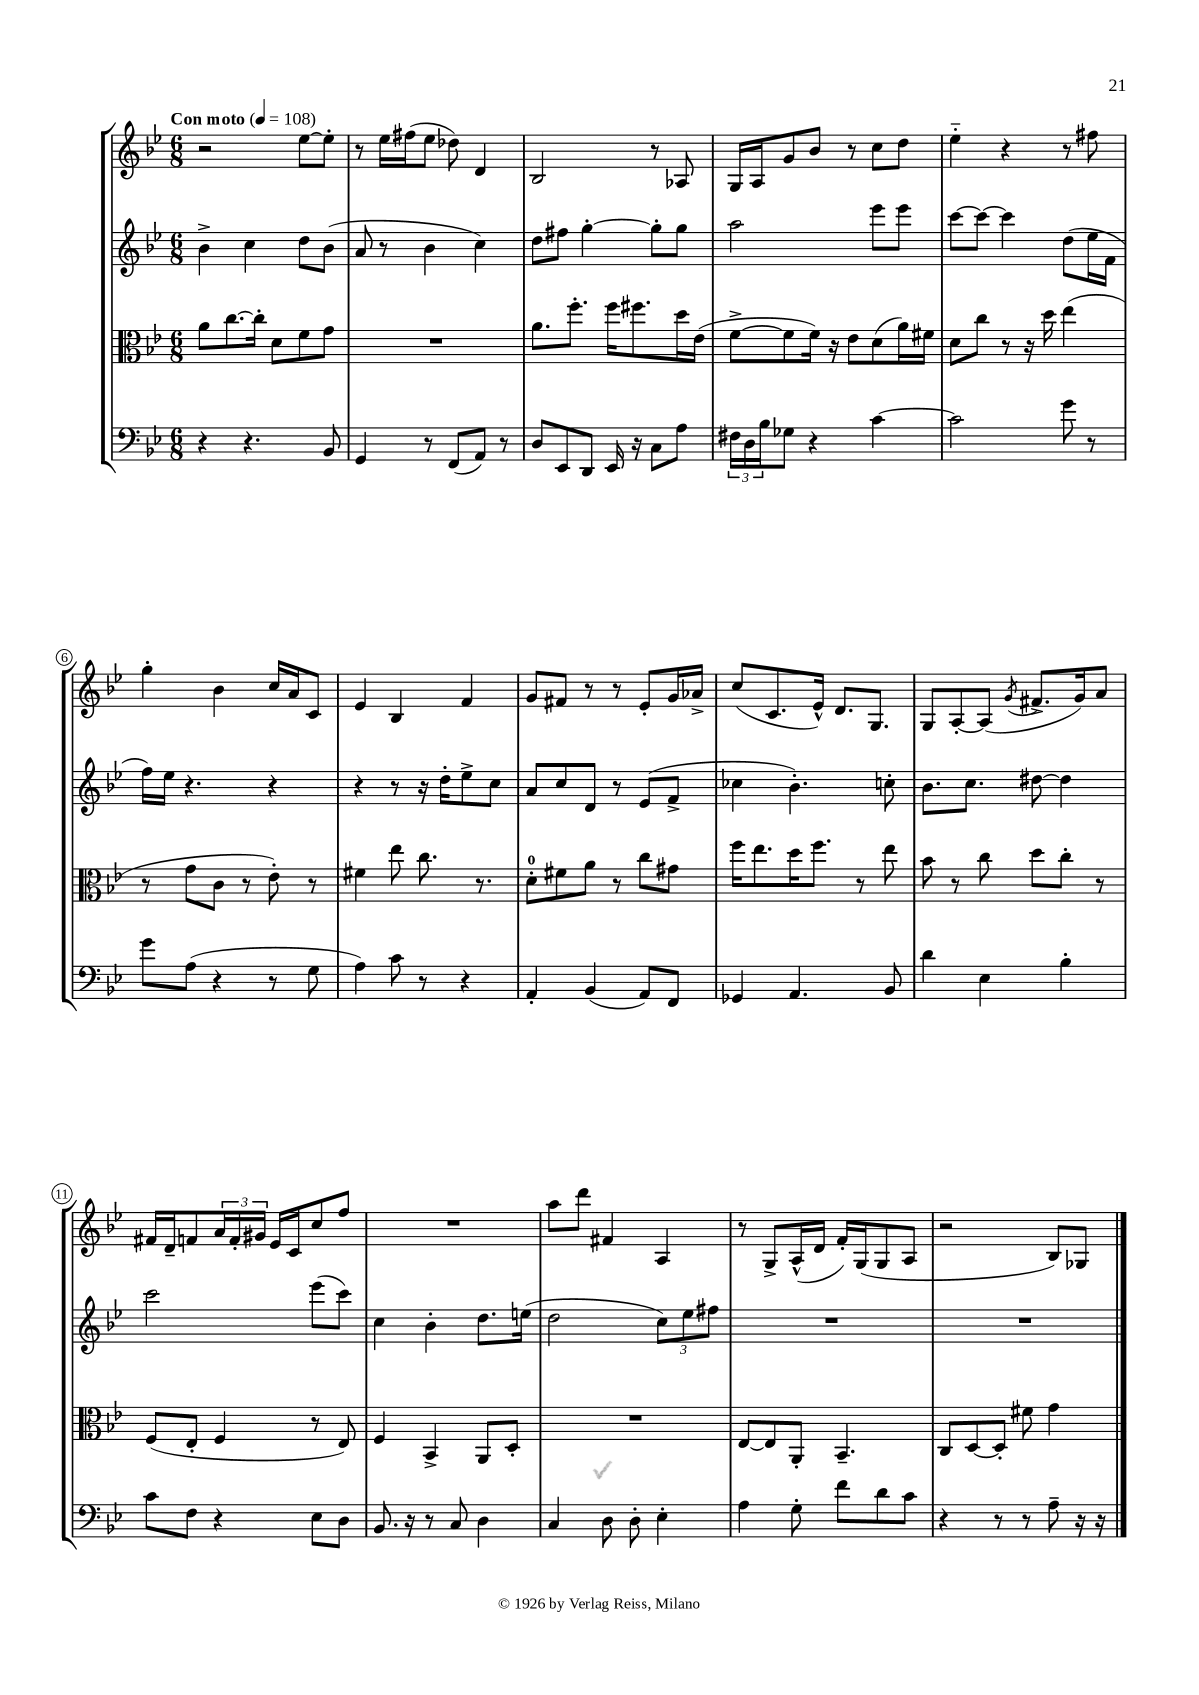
<<
\new StaffGroup <<
\new Staff = "s0" {
    \clef treble \key bes \major \numericTimeSignature \time 6/8 \tempo "Con moto" 4 = 108
    r2 ees''8~ ees''8-. |
    r8 ees''16 fis''16( ees''8 des''8) d'4 |
    bes2 r8 aes8 |
    g16 a16 g'8 bes'8 r8 c''8 d''8 |
    ees''4-_ r4 r8 fis''8 |
    g''4-. bes'4 c''16 a'16 c'8 |
    ees'4 bes4 f'4 |
    g'8 fis'8 r8 r8 ees'8-. g'16 aes'16-> |
    c''8( c'8. ees'16-^) d'8. g8. |
    g8 a8~-. a8( \acciaccatura { g'8 } fis'8.-> g'16) a'8 |
    fis'16 d'16-- f'8 \tuplet 3/2 { a'16 f'16-. gis'16 } ees'16 c'16 c''8 f''8 |
    R2. |
    a''8 d'''8 fis'4 a4 |
    r8 g8-> a16-^( d'16 f'16-.) g16( g8 a8 |
    r2 bes8) ges8 \bar "|." |
}
\new Staff = "s1" {
    \clef treble \key bes \major \numericTimeSignature \time 6/8
    bes'4-> c''4 d''8 bes'8( |
    a'8 r8 bes'4 c''4) |
    d''8 fis''8 g''4~-. g''8-. g''8 |
    a''2 ees'''8 ees'''8 |
    c'''8~ c'''8~ c'''4 d''8( ees''16 f'16 |
    f''16) ees''16 r4. r4 |
    r4 r8 r16 d''16-. ees''8-> c''8 |
    a'8 c''8 d'8 r8 ees'8( f'8-> |
    ces''4 bes'4.-.) c''8-. |
    bes'8. c''8. dis''8~ dis''4 |
    c'''2 ees'''8( c'''8) |
    c''4 bes'4-. d''8. e''16( |
    d''2 \tuplet 3/2 { c''8) ees''8 fis''8 } |
    R2. |
    R2. \bar "|." |
}
\new Staff = "s2" {
    \clef alto \key bes \major \numericTimeSignature \time 6/8
    a'8 c''8.~ c''16-. d'8 f'8 g'8 |
    R2. |
    a'8. f''8.-. f''16 fis''8. d''16 ees'16( |
    f'8~-> f'8 f'16) r16 ees'8 d'8( a'16) fis'16 |
    d'8 c''8 r8 r16 d''16 ees''4( |
    r8 g'8 c'8 r8 ees'8-.) r8 |
    fis'4 ees''8 c''8. r8. |
    d'8-0-. fis'8 a'8 r8 c''8 gis'8 |
    f''16 ees''8. d''16 f''8. r8 ees''8 |
    bes'8 r8 c''8 d''8 c''8-. r8 |
    f8( ees8-. f4 r8 ees8) |
    f4 bes,4-> a,8 d8-. |
    R2. |
    ees8~ ees8 a,8-. bes,4.-- |
    c8 d8~ d8-. fis'8 g'4 \bar "|." |
}
\new Staff = "s3" {
    \clef bass \key bes \major \numericTimeSignature \time 6/8
    r4 r4. bes,8 |
    g,4 r8 f,8( a,8) r8 |
    d8 ees,8 d,8 ees,16 r16 c8 a8 |
    \tuplet 3/2 { fis16 d16 bes16 } ges8 r4 c'4~ |
    c'2 g'8 r8 |
    g'8 a8( r4 r8 g8 |
    a4) c'8 r8 r4 |
    a,4-. bes,4( a,8) f,8 |
    ges,4 a,4. bes,8 |
    d'4 ees4 bes4-. |
    c'8 f8 r4 ees8 d8 |
    bes,8. r16 r8 c8 d4 |
    c4 d8 d8-. ees4-. |
    a4 g8-. f'8 d'8 c'8 |
    r4 r8 r8 a8-- r16 r16 \bar "|." |
}
>>
>>
\layout { \context { \Score \override BarNumber.stencil = #(make-stencil-circler 0.1 0.3 ly:text-interface::print) } }
